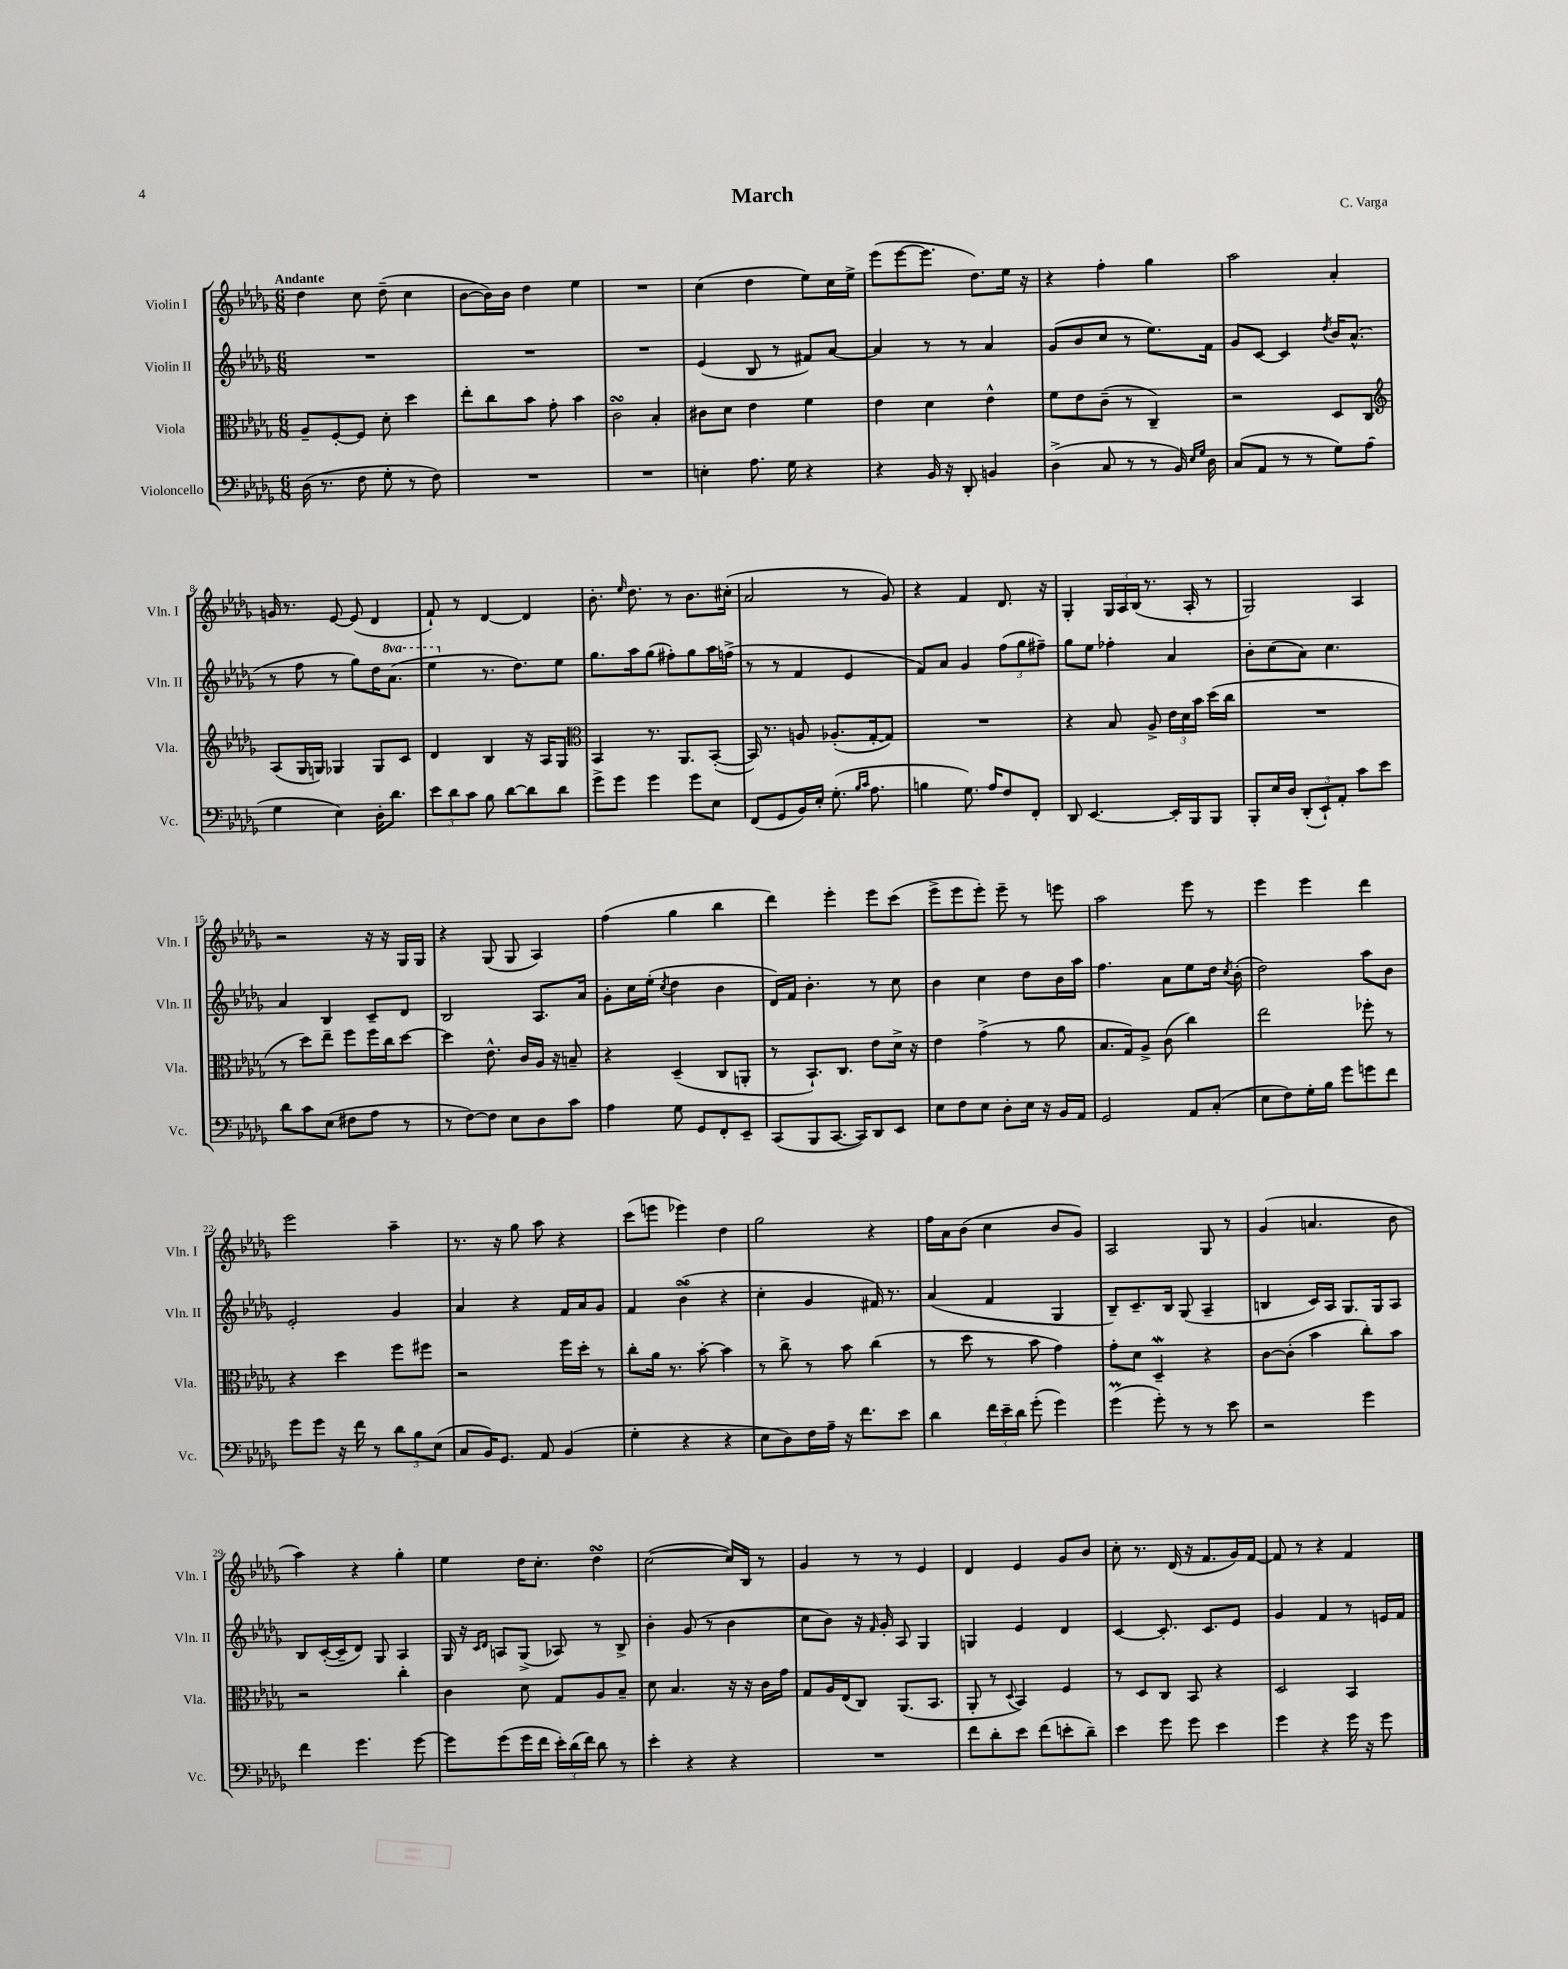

**kern	**kern	**kern	**kern
*staff4	*staff3	*staff2	*staff1
*clefF4	*clefC3	*clefG2	*clefG2
*k[b-e-a-d-g-]	*k[b-e-a-d-g-]	*k[b-e-a-d-g-]	*k[b-e-a-d-g-]
*M6/8	*M6/8	*M6/8	*M6/8
(16D-\	8A-~/L	2.r	4dd-\
8.r	.	.	.
.	[8F'/	.	.
8F\	8F/]J	.	8cc\
8G-'\	8d-'\	.	(8dd-~\
8r	4dd-\	.	4cc\
8F\)	.	.	.
=	=	=	=
2.r	8ee-'\L	2.r	[8b-\L
.	8cc\	.	16b-\]L)
.	.	.	16b-\JJ
.	8b-\J	.	4dd-\
.	8g-'\	.	.
.	4b-\	.	4ee-\
=	=	=	=
2.r	2c\	2.r	2.r
.	4B-'/	.	.
=	=	=	=
4E'\	8c#\L	(4e-/	(4cc\
.	8d-\J	.	.
8.A-\	4e-\	8B-/	4dd-\
.	.	8r	.
16G-\	.	.	.
4r	4f\	8f#/L)	8ee-\L)
.	.	[8a-/J	16cc\L
.	.	.	16ee-^\JJ
=	=	=	=
4r	4e-\	4a-/]	(8eee-\L
.	.	.	[8eee-\
16BB-/	4d-\	8r	8.eee-\]J
16r	.	.	.
8DD-'/	.	8r	.
.	.	.	8.dd-\L)
4BB/	4e-^^\	4a-/	.
.	.	.	16ee-\Jk
.	.	.	16r
=	=	=	=
(4D-^\	8f\L	(8g-/L	4r
.	8e-\	8b-/	.
8C/	(8c~\J	8cc/J	4ff'\
8r	8r	8r	.
8r	4C~/)	8.ee-\L)	4gg-\
16BB-/)	.	.	.
16qqE-/LL	.	.	.
16qqG-/JJ	.	.	.
16D-\	.	16f\Jk	.
=	=	=	=
(8C/L	2r	8g-/L	2aa-\
8AA-/J	.	[8c/J	.
8r	.	4c/]	.
8r	.	.	.
.	.	8qdd-/	.
8G-\L)	8D-/L	16b-/LK	4a-'/
.	.	(8.a-^^/J	.
(8A-\J	8C/J	.	.
=	=	=	=
*	*clefG2	*	*
4G-\	(8A-/L	8r	16g/
.	.	.	8.r
.	16G-/L	8ff\	.
.	16G/JJ)	.	.
4E-\)	4G-/	8r	[8e-/
.	.	8gg-\L)	(8e-/]
16D-'\LK	8G-/L	16dd-\K	4d-/
8.d-\J	.	(8.aa-\J	.
.	8c/J	.	.
=	=	=	=
12e-\L	4d-/	4eee-\	8f`/)
12d-\	.	.	.
.	.	.	8r
12c\J	.	.	.
8B-\	4B-/	8.r	[4d-/
[8d-\L	.	.	.
.	.	8.dd-\L)	.
8d-\]	16r	.	4d-/]
.	16A-/LK	.	.
8d-\J	8G-/J	8ee-\J	.
=	=	=	=
*	*clefC3	*	*
8g-^\L	4BB-/	8.gg-\L	8.b-'\
8g-\J	.	.	.
.	.	.	16qqee-/
.	.	16aa-\k	8.dd-\
4g-\	8.r	(8gg-\J	.
.	.	8ff#'\L)	8r
.	8.AA-/L	.	.
8g-\L	.	8gg-\	8.b-\L
8E-\J	([8BB-'/J	16aa-\L	.
.	.	(16ff^\JJ	(16cc#'\Jk
=	=	=	=
(8FF/L	16BB-/])	8r	2a-/
.	8.r	.	.
8GG-/	.	8r	.
16BB-/L)	8A/	4f/	.
16E-'/JJ	.	.	.
(8.G-'\	(8.A-'/L	.	.
.	.	4e-/	8r
16qqB-/LL	.	.	.
16qqc/JJ	.	.	.
8.A-\	[16G-'/k	.	.
.	8G-/]J)	.	8g-/)
=	=	=	=
4B\	2.r	8f/L)	4r
.	.	8a-/J	.
8.G-\)	.	4g-/	4f/
16A-/LK	.	.	.
8F/	.	(12ff\L	8.d-/
.	.	12gg-\	.
8FF'/J	.	.	.
.	.	12ff#~\J)	.
.	.	.	16r
=	=	=	=
8DD-/	4r	8gg-\L	4G-'/
[4.EE-/	.	8ee-\J	.
.	8B-/	4ff-'\	24G-/LL
.	.	.	24A-/
.	.	.	(24B-/JJ
.	8A-^/	.	8.r
16EE-'/]LL	24e-\LL	4a-/	.
.	24d-\	.	.
16BBB-/J	.	.	16A-'/
.	24b-\JJ	.	.
8BBB-/J	(16dd-\LL	.	8r
.	16cc\JJ	.	.
=	=	=	=
8BBB-'/L	2.r	8b-'\L	2G-/)
16E-/L	.	(8cc\	.
16D-/JJ	.	.	.
(12DD-'/L	.	8a-\J)	.
12EE-`/)	.	.	.
.	.	4.cc\	.
12AA-'/J	.	.	.
8c\L	.	.	4A-/
8e-\J	.	.	.
=	=	=	=
8d-\L	8r	4a-/	2r
8c\	8dd-\L)	.	.
(8E-\J	8ee-~\J	4B-/	.
8F#\L	8ff\L	.	.
8A-\J	16ff\L	8c~/L	16r
.	16cc\J	.	16r
8r	[8dd-\J	8d-/J	16G-/LL
.	.	.	16G-/JJ
=	=	=	=
8r	4dd-\]	2B-/	4r
[8F\L)	.	.	.
8F\]J	8.e-^^\	.	(8G-/
8E-\L	.	.	8G-/
.	16c/LL	.	.
8D-\	16A-/JJ	8.A-/L	4A-/)
.	16r	.	.
8c\J	8B~/	.	.
.	.	16a-/Jk	.
=	=	=	=
4A-\	4r	8g-'\L	(4ff\
.	.	16cc\L	.
.	.	(16ee-'\JJ	.
.	.	8qcc/	.
8G-\	(4D-~/	4dd-\	4gg-\
8GG-/L	.	.	.
8FF'/	8C/L	4b-\	4bb-\
8EE-~/J	8AA'/J	.	.
=	=	=	=
(8CC/L	8r	16d-/LL)	4ddd-\)
.	.	16f/JJ	.
8BBB-/	8.BB-`/L)	4.b-'\	.
[8.CC/J	.	.	4eee-'\
.	8.C/J	.	.
16CC/]LK)	.	.	.
8DD-/	8e-\L	8r	8eee-\L
8EE-/J	16d-^\Jk	8cc\	(8ccc\J
.	16r	.	.
=	=	=	=
8E-\L	4e-\	4b-\	8eee-^\L
8F\	.	.	8eee-\
8E-\J	(4g-^\	4cc\	8eee-'\J)
8D-'\L	.	.	8eee-~\
16E-\Jk	8r	8dd-\L	8r
16r	.	.	.
16BB-/LL	8a-\	16b-\L	8eee\
16AA-/JJ	.	16aa-\JJ	.
=	=	=	=
2GG-/	8.B-/L	4.ff\	2aa-\
.	16G-/k)	.	.
.	8A-^/J	.	.
.	(8c\	8a-\L	.
8AA-/L	4cc\)	8ee-\	8eee-\
(8C'/J	.	16dd-\Jk	8r
.	.	8qcc/	.
.	.	(16b-'\	.
=	=	=	=
8E-\L	2ee-\	2dd-\)	4eee-\
8F\)	.	.	.
16G-'\L	.	.	4eee-\
16B-\JJ	.	.	.
8g-\L	.	.	.
8g\	8ff-'\	8aa-\L	4ddd-\
8f\J	8r	8b-\J	.
=	=	=	=
8g-\L	4r	2e-'/	2eee-\
8g-\J	.	.	.
16r	4dd-\	.	.
16f\	.	.	.
8r	.	.	.
12d-\L	8ff\L	4g-/	4aa-~\
12B-\	.	.	.
.	8ff#\J	.	.
(12E-\J	.	.	.
=	=	=	=
8C/L	2r	4a-/	8.r
16BB-/K)	.	.	.
8.GG-/J	.	.	16r
.	.	4r	8gg-\
8AA-/	.	.	8aa-\
(4BB-/	16ff\LL	16f/LL	4r
.	16dd-'\JJ	16a-/J	.
.	8r	8g-/J	.
=	=	=	=
4G-'\	8cc'\L	4f/	(8ccc\L
.	16a-\Jk	.	8eee\J
.	8.r	.	.
4r	.	(4b-^\	4eee-\)
.	[8b-'\	.	.
4r	4b-\]	4r	4dd-\
=	=	=	=
8E-\L	8r	4cc'\	2gg-\
8D-\)	8cc^\	.	.
16F\L	8r	4g-/	.
16A-~\JJ	.	.	.
16r	8b-\	.	.
8.f\L	.	.	.
.	(4cc\	16f#/)	4r
.	.	8.r	.
8e-\J	.	.	.
=	=	=	=
4d-\	8r	(4a-/	16ff\LL
.	.	.	16a-\J
.	8dd-\	.	(8b-\J
24f\LL	8r	4f/	4cc\
24e-~\	.	.	.
24d-\JJ	.	.	.
(8g-'\	8b-\	.	.
4g-\)	4g-\)	4G-/	8b-/L
.	.	.	8g-/J)
=	=	=	=
(4g-\	8g-'\L	8B-~/L)	2A-/
.	8d-\J	8.c~/	.
8g-'\)	4D-~/	.	.
.	.	16B-/Jk	.
8r	.	(8G-/	.
8r	4r	4A-~/	8G-/
8e-\	.	.	8r
=	=	=	=
2r	[8c\L	4B/	(4g-/
.	(8c'\]J	.	.
.	4b-\	16c/LL)	4.a/
.	.	16A-/JJ	.
.	.	8.G-/L	.
4g-\	8cc'\L)	.	.
.	.	16G-/k	.
.	8b-\J	8A-/J	8b-\
=	=	=	=
4f\	2r	8B-/L	4aa-\)
.	.	([16c'/L	.
.	.	16c~/]J	.
4.g-\	.	8d-/J)	4r
.	.	8G-/	.
.	4cc'\	4A-/	4gg-'\
[8g-\	.	.	.
=	=	=	=
8g-\]L	4c\	16G-/	4ee-\
.	.	16r	.
.	.	16qqc/LL	.
.	.	16qqd-/JJ	.
(8g-\	.	8A/L	.
16g-\L	8d-\	(8G-^/J	16dd-\LK
16f\JJ	.	.	8.cc'\J
24e-'\LL)	8G-/L	8A-/)	.
(24d-\	.	.	.
24f\JJ)	.	.	.
8d-\	8A-/	8r	4dd-\
8r	8B-~/J	8B-^/	.
=	=	=	=
4e-'\	8d-\	4b-'\	([2cc\
.	4.B-/	.	.
4r	.	(8g-/	.
.	.	8r	.
4r	16r	4b-\	16cc/]LL)
.	16r	.	16B-/JJ
.	16c\LL	.	8r
.	16g-\JJ	.	.
=	=	=	=
2.r	8G-/L	8cc\L	4g-/
.	16A-/L	8b-\J)	.
.	(16E-/J	.	.
.	8C/J)	16r	8r
.	.	16qqf/	.
.	.	16g-'/	.
.	(8.AA-/L	8A-/	8r
.	.	4G-/	4e-/
.	8.BB-/J	.	.
=	=	=	=
8f\L	8AA-'/	4G/	4d-/
8d-'\	8r	.	.
.	8qqD-/	.	.
8e-\J	4BB-/)	4e-/	4e-/
(8f\L	.	.	.
8e'\	4F/	4d-/	8g-/L
8d-~\J)	.	.	8b-/J
=	=	=	=
4e-\	8r	[4c/	8cc'\
.	8D-/L	.	8.r
8g-\	8C/J	8.c'/]	.
.	.	.	(16d-/
8g-\	8BB-/	.	16r
.	.	8.c/L	8.f/L
4e-\	4r	.	.
.	.	8e-/J	16g-/L)
.	.	.	[16f/JJ
=	=	=	=
4g-\	2D-/	4g-/	8f/]
.	.	.	8r
4r	.	4f/	4r
16g-\	4BB-/	8r	4f/
16r	.	.	.
8g-\	.	16e/LL	.
.	.	16f/JJ	.
==	==	==	==
*-	*-	*-	*-
